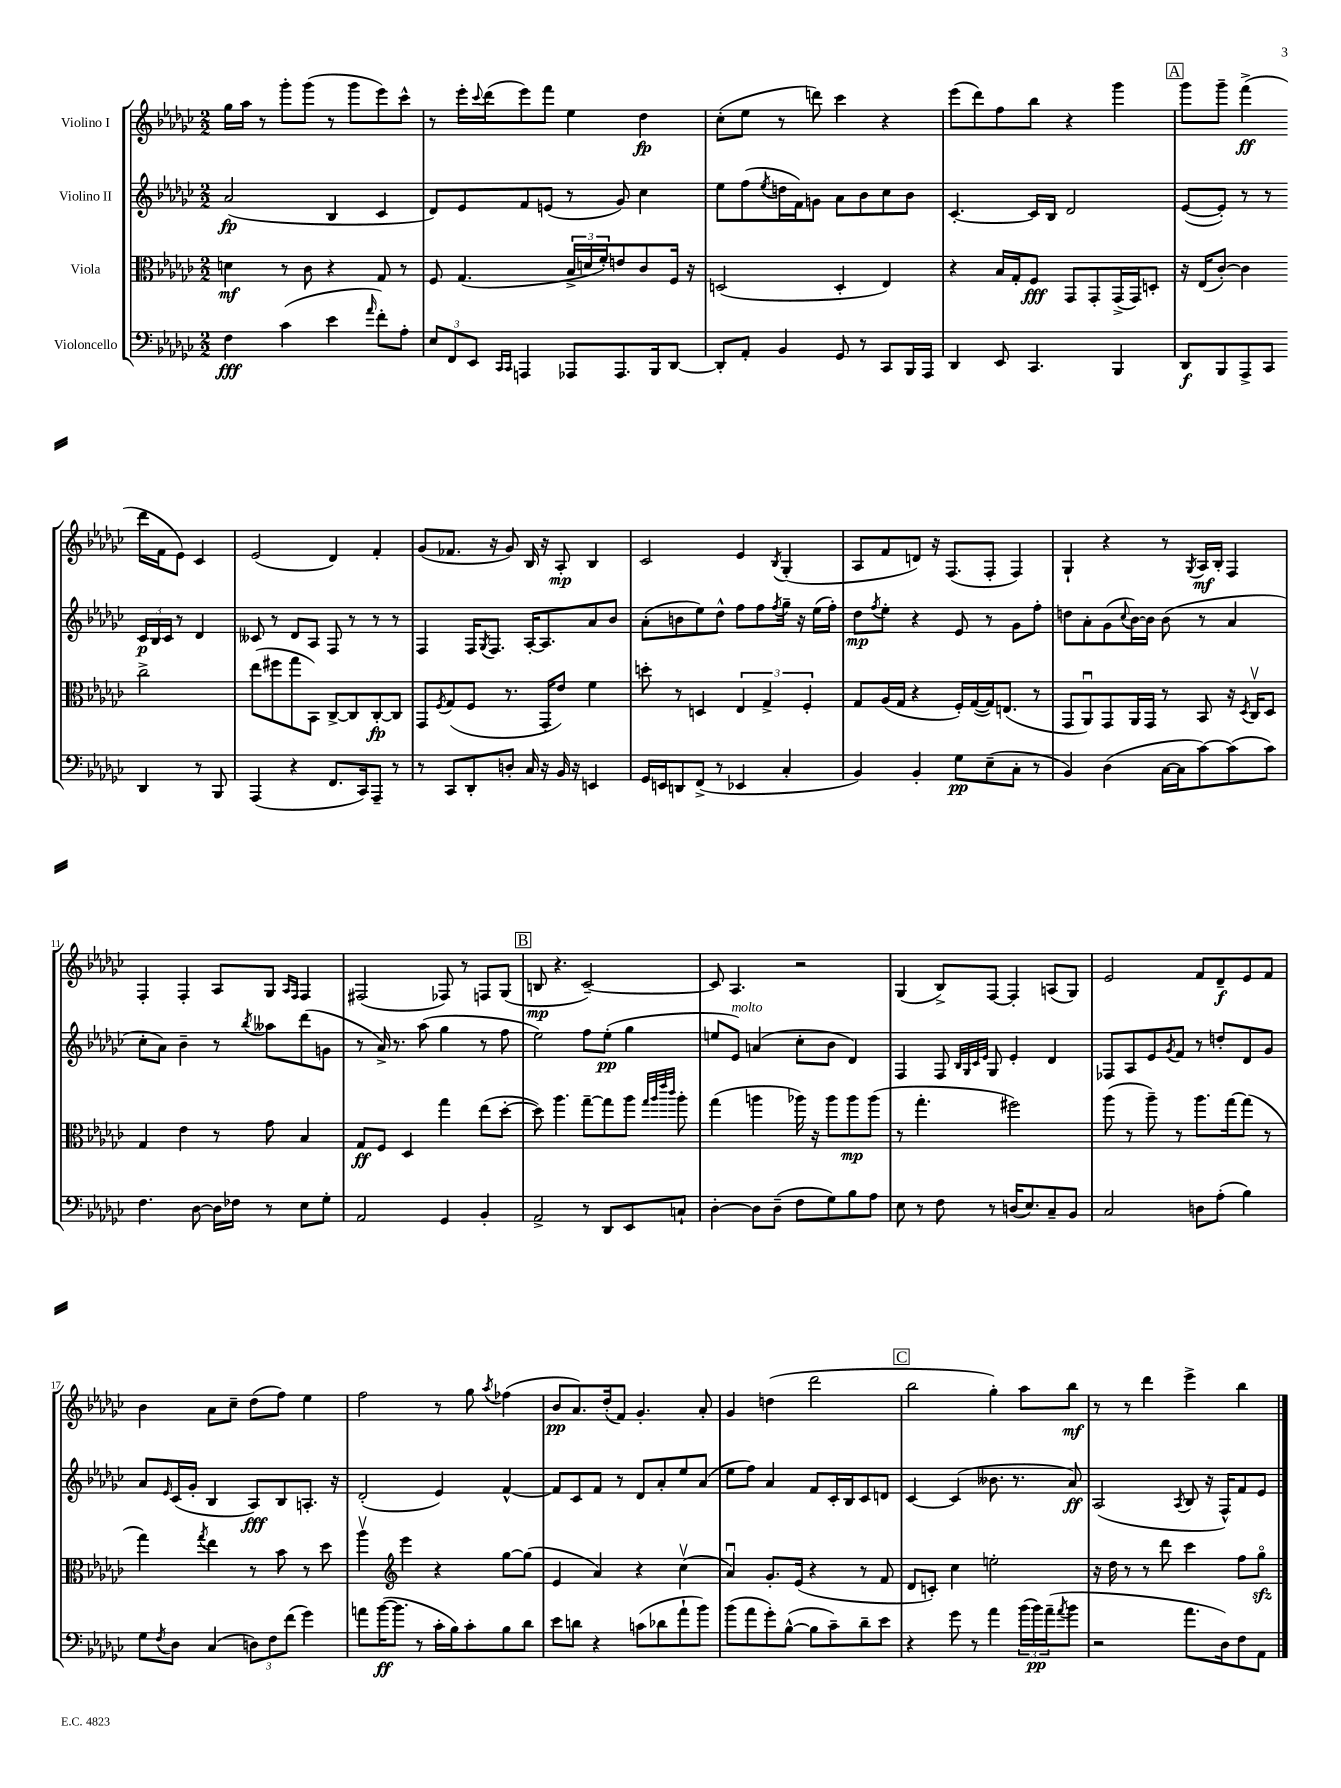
<<
\new StaffGroup <<
\new Staff = "s0" \with { instrumentName = "Violino I" } {
    \clef treble \key ges \major \numericTimeSignature \time 2/2
    ges''16 aes''16 r8 ges'''8-. ges'''8( r8 ges'''8 ees'''8) ces'''8-^ |
    r8 ees'''16-. \appoggiatura { ces'''8 } des'''16( ees'''8) f'''8 ees''4 des''4\fp |
    ces''8-.( ees''8 r8 d'''8) ces'''4 r4 |
    ees'''8( des'''8) f''8 bes''8 r4 ges'''4 |
    \mark \markup { \box "A" } ges'''8 ges'''8-- f'''4->\ff( des'''16 f'16 ees'8) ces'4 |
    ees'2( des'4) f'4-. |
    ges'8( fes'8. r16 ges'8) bes16 r16 aes8-.\mp bes4 |
    ces'2 ees'4 \acciaccatura { bes8 } ges4-.( |
    aes8 f'8 d'8) r16 f8.( f8-. f4) |
    ges4-! r4 r8 \acciaccatura { ges8 } aes16\mf bes16-. f4 |
    f4-. f4-. aes8 ges8 \grace { aes16 f16 } f4 |
    fis2( fes8) r8 f8 ges8( |
    \mark \markup { \box "B" } b8\mp r4. ces'2~--) |
    ces'8 aes4. r2 |
    ges4( bes8->) f8~ f4-. a8( ges8) |
    ees'2 f'8 des'8--\f ees'8 f'8 |
    bes'4 aes'8 ces''8-- des''8( f''8) ees''4 |
    f''2 r8 ges''8 \acciaccatura { aes''8 } fes''4( |
    bes'8\pp aes'8.) des''16-.( f'8) ges'4.-. aes'8-. |
    ges'4 d''4( des'''2 |
    \mark \markup { \box "C" } bes''2 ges''4-.) aes''8 bes''8\mf |
    r8 r8 des'''4 ees'''4-> bes''4 \bar "|." |
}
\new Staff = "s1" \with { instrumentName = "Violino II" } {
    \clef treble \key ges \major \numericTimeSignature \time 2/2
    aes'2\fp( bes4 ces'4 |
    des'8) ees'8 f'8 e'8( r8 ges'8) ces''4 |
    ees''8 f''8( \acciaccatura { ees''8 } d''16 f'16) g'8 aes'8 bes'8 ces''8 bes'8 |
    ces'4.~-. ces'16 bes16 des'2 |
    \mark \markup { \box "A" } ees'8~( ees'8-.) r8 r8 \tuplet 3/2 { ces'16\p bes16 ces'16 } r8 des'4 |
    ceses'8 r8 des'8 aes8 f8 r8 r8 r8 |
    f4 f16 \acciaccatura { ges8 } f8. aes16~-. aes8. aes'8 bes'8 |
    aes'8-.( b'8 ees''8) des''8-^ f''8 f''8 \acciaccatura { f''8 } ges''16-- r16 ees''16( f''16-.) |
    des''8\mp \acciaccatura { f''8 } ees''8-. r4 ees'8 r8 ges'8 f''8-. |
    d''8 aes'8-. ges'8( \appoggiatura { ces''8 } bes'16~) bes'16 bes'8( r8 aes'4 |
    ces''8-. aes'8) bes'4-- r8 \acciaccatura { bes''8 } aeses''8 des'''8( g'8 |
    r8 aes'16->) r8. aes''8( ges''4 r8 f''8 |
    \mark \markup { \box "B" } ees''2) f''8 ees''8-.\pp( ges''4 |
    e''8 ees'8^\markup { \italic "molto" }) a'4( ces''8-. bes'8 des'4) |
    f4 f8 \grace { bes32 ges32 ces'32 ees'32 } ges8 ees'4-. des'4 |
    fes8 aes8 ees'8 \acciaccatura { ges'8 } f'8 r8 d''8-. des'8 ges'8 |
    aes'8 \grace { ees'16 } ces'16( ges'16-. bes4 aes8\fff) bes8 a8.-. r16 |
    des'2-.( ees'4) f'4~-^ |
    f'8 ces'8 f'8 r8 des'8 aes'8-. ees''8 aes'8( |
    ees''8 f''8) aes'4 f'8 ces'16-. bes16 ces'8 d'8 |
    \mark \markup { \box "C" } ces'4~ ces'4( beses'8. r8. aes'8\ff) |
    aes2( \acciaccatura { aes8 } bes8 r16 f16-^) f'8 ees'8 \bar "|." |
}
\new Staff = "s2" \with { instrumentName = "Viola" } {
    \clef alto \key ges \major \numericTimeSignature \time 2/2
    d'4\mf r8 ces'8 r4 ges8 r8 |
    f8 ges4.( \tuplet 3/2 { bes16-> d'16 f'16-.) } e'8 ces'8 f16 r16 |
    d2( d4-. ees4) |
    r4 bes16 ges16-. f8\fff ges,8 ges,8-. ges,16->( ges,16) d8-. |
    \mark \markup { \box "A" } r16 ees16( ces'8~-.) ces'4 ces''2-> |
    ees''8( fis''8 ges''8 bes,8) ces8~-> ces8 ces8~-.\fp ces8 |
    ges,8 \acciaccatura { f8 } ges8( f8 r8. ges,16-. ees'8) f'4 |
    d''8-. r8 d4 \tuplet 3/2 { ees4 ges4-> f4-. } |
    ges8 aes16( ges16 r4 f16-.) ges16~( ges16) e8.( r8 |
    ges,8 aes,8\downbow) ges,8 aes,16 ges,16 r8 bes,8 r16 \acciaccatura { des8 } ces16\upbow des8 |
    ges4 ees'4 r8 ges'8 bes4 |
    ges8\ff f8 des4 ges''4 ees''8( des''8~-. |
    \mark \markup { \box "B" } des''8) aes''4. ges''8~-- ges''8 aes''8 \grace { ges''32 aes''32 ees'''32 ces'''32 } aes''8-. |
    ges''4( a''4 aes''16) r16 aes''8 aes''8\mp aes''8( |
    r8 ges''4.-. fis''2) |
    aes''8( r8 aes''8--) r8 aes''8. ges''16~ ges''8( r8 |
    ges''4) \acciaccatura { ges''8 } ees''4 r8 bes'8 r8 des''8 |
    aes''4\upbow \clef treble ees'''4 r4 ges''8~ ges''8( |
    ees'4 aes'4) r4 ces''4\upbow( |
    aes'4\downbow) ges'8.-. ees'16( r4 r8 f'8 |
    \mark \markup { \box "C" } des'8 c'8-.) ces''4 e''2-. |
    r16 des''16 r8 r8 des'''8 ces'''4 f''8 ges''8\flageolet\sfz \bar "|." |
}
\new Staff = "s3" \with { instrumentName = "Violoncello" } {
    \clef bass \key ges \major \numericTimeSignature \time 2/2
    f4\fff ces'4( ees'4 \grace { aes'16 } f'8-.) aes8-. |
    \tuplet 3/2 { ees8 f,8 ees,8 } \grace { ces,16 ces,16 } a,,4 aes,,8 aes,,8. bes,,16 des,8~ |
    des,8-. aes,8-. bes,4 ges,8 r8 ces,8 bes,,16 aes,,16 |
    des,4 ees,8 ces,4. bes,,4 |
    \mark \markup { \box "A" } des,8\f bes,,8 aes,,8-> ces,8 des,4 r8 bes,,8 |
    aes,,4( r4 f,8. ces,16) aes,,8-- r8 |
    r8 ces,8 des,8-. d8-. ces16 r16 bes,16 r16 e,4 |
    ges,16 e,16 d,8 f,8->( r8 ees,4 ces4-. |
    bes,4) bes,4-. ges8\pp ees8--( ces8-. r8 |
    bes,4) des4( ces16~ ces16 ces'8~) ces'8( ces'8) |
    f4. des8~ des16 fes16 r8 ees8 ges8-. |
    aes,2 ges,4 bes,4-. |
    \mark \markup { \box "B" } aes,2-> r8 des,8 ees,8 c8-! |
    des4~-. des8 des8--( f8 ges8) bes8 aes8 |
    ees8 r8 f8 r8 d16( ees8.) ces8-- bes,8 |
    ces2 d8 aes8-.( bes4) |
    ges8 \acciaccatura { f8 } des8 ces4( \tuplet 3/2 { d8) f8 f'8( } ges'4) |
    a'8 bes'16~\ff( bes'8. r8 ces'16-. bes16) ces'8-. bes8 des'8 |
    ees'8 d'8 r4 c'8( des'8 aes'8-! bes'8) |
    bes'8( aes'8 ges'8-.) bes8~-^( bes8 ces'8--) des'8-- ees'8 |
    \mark \markup { \box "C" } r4 ges'8 r8 aes'4 \tuplet 3/2 { bes'16( bes'16\pp) aes'16--( } \acciaccatura { aes'8 } bes'8 |
    r2 aes'8. des16) f8 aes,8 \bar "|." |
}
>>
>>
